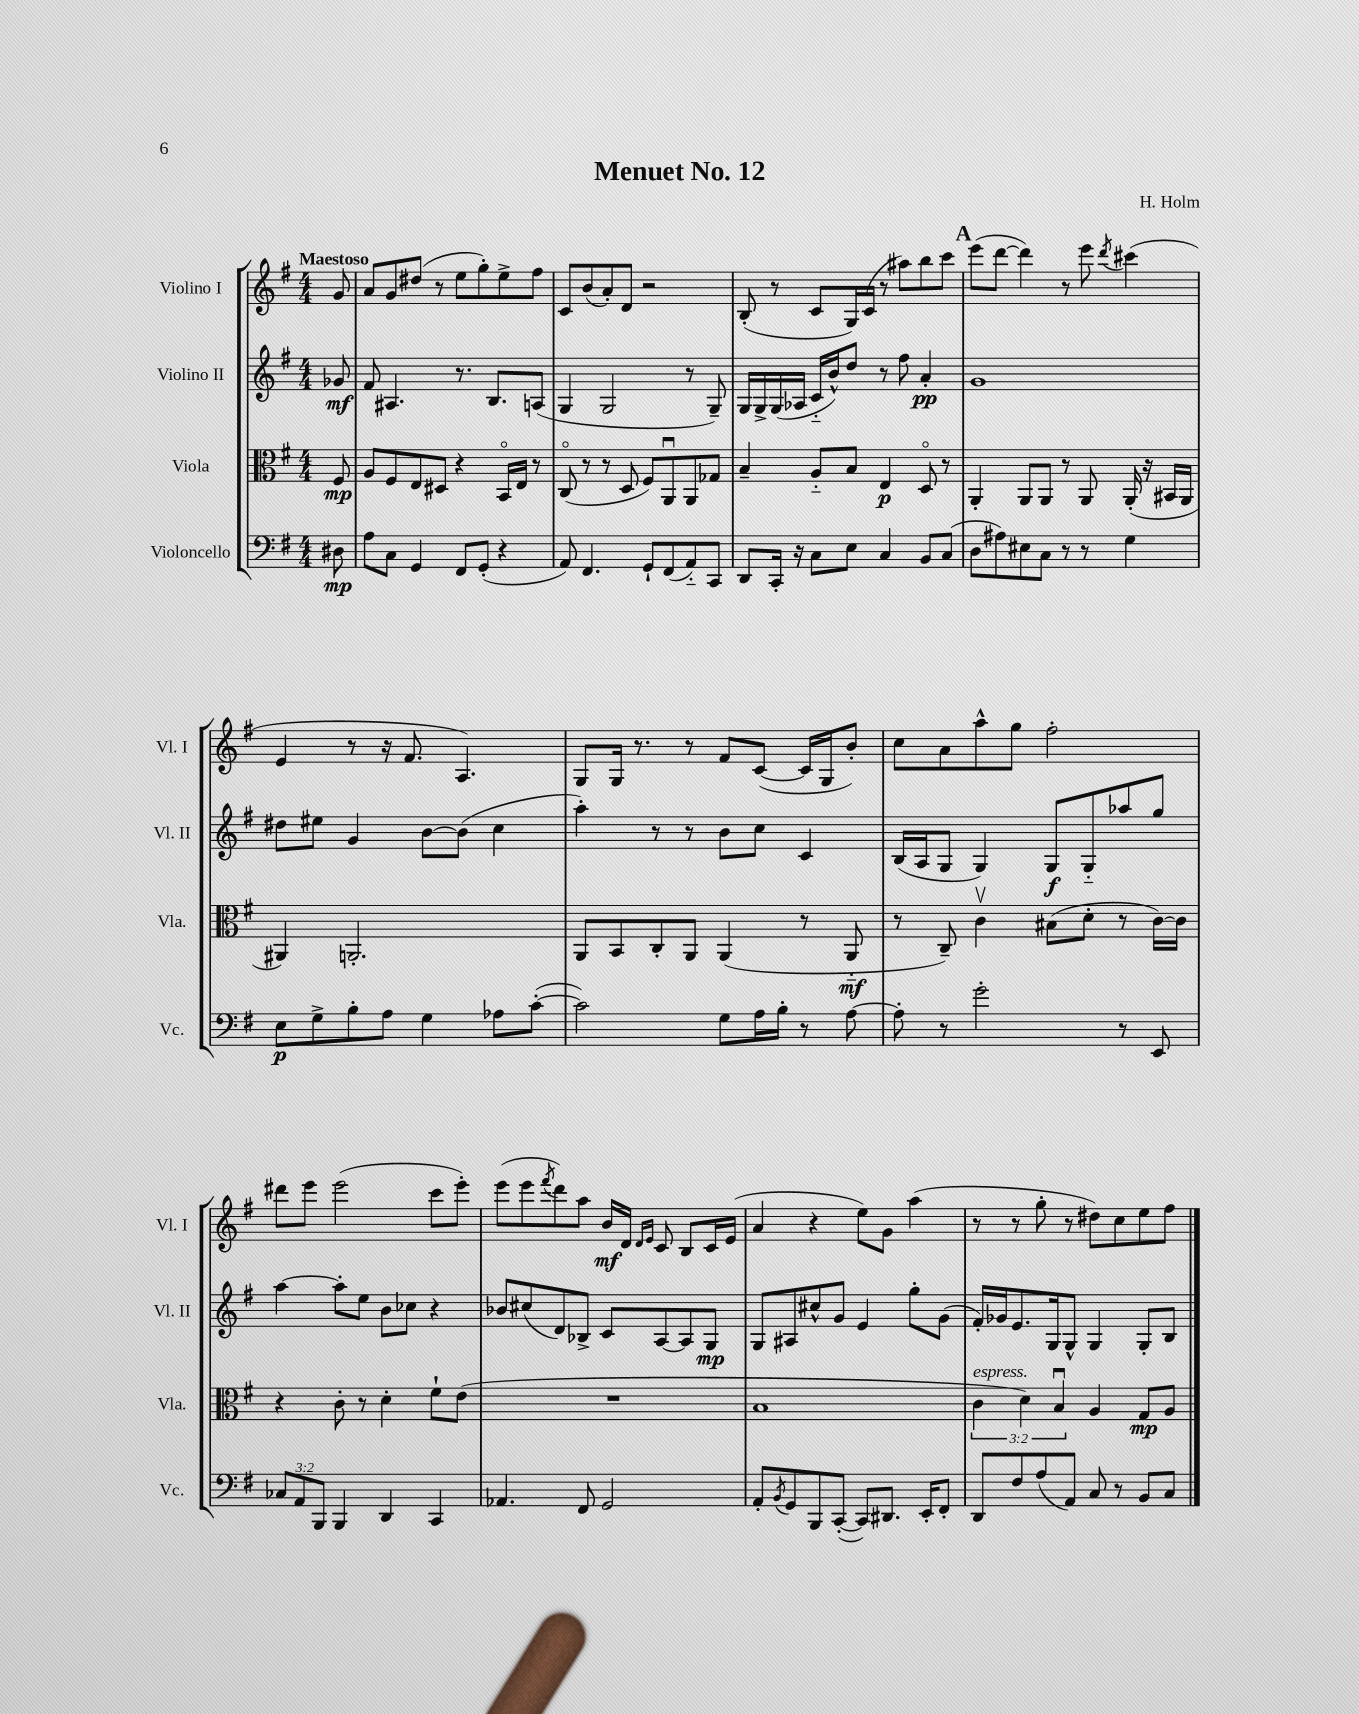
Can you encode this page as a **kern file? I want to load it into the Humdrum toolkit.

**kern	**kern	**kern	**kern
*staff4	*staff3	*staff2	*staff1
*clefF4	*clefC3	*clefG2	*clefG2
*k[f#]	*k[f#]	*k[f#]	*k[f#]
*M4/4	*M4/4	*M4/4	*M4/4
8D#	8F#	8g-	8g
=	=	=	=
8A	8A	8f#	8a
8C	8F#	4.A#	8g
4GG	8E	.	(8dd#
.	8D#	.	8r
8FF#	4r	8.r	8ee
(8GG'	.	.	8gg')
.	.	8.B	.
4r	16BBo	.	8ee^
.	16E	.	.
.	8r	(8A	8ff#
=	=	=	=
8AA)	(8Co	4G	8c
4.FF#	8r	.	(8b
.	8r	2G	8a')
.	8D	.	8d
8GG`	8F#)	.	2r
(8FF#	8AAu	.	.
8AA'~)	8AA	8r	.
8CC	8G-	8G~)	.
=	=	=	=
8DD	4B~	16G	(8B'
.	.	16G^	.
16CC'	.	(16G	8r
16r	.	16A-	.
8C	8A'~	16c'~	8c
.	.	16b^^)	.
8E	8B	8dd	16G)
.	.	.	(16c
4C	4E	8r	8r
.	.	8ff#	8aa#)
8BB	8Do	4a'	8bb
(8C	8r	.	8ccc
=	=	=	=
8D	4AA'	1g	(8eee
8A#)	.	.	[8ddd
8E#	8AA	.	4ddd])
8C	8AA	.	.
8r	8r	.	8r
8r	8AA	.	8eee
.	.	.	8qddd
4G	(16AA'	.	(4ccc#
.	16r	.	.
.	16BB#	.	.
.	16AA	.	.
=	=	=	=
8E	4AA#)	8dd#	4e
8G^	.	8ee#	.
8B'	2.AA'	4g	8r
8A	.	.	16r
.	.	.	8.f#
4G	.	[8b	.
.	.	(8b]	4.A)
8A-	.	4cc	.
([8c'	.	.	.
=	=	=	=
2c])	8AA	4aa')	8G
.	8BB	.	16G
.	.	.	8.r
.	8C'	8r	.
.	8AA	8r	8r
8G	(4AA	8b	8f#
16A	.	8cc	([8c
16B'	.	.	.
8r	8r	4c	16c]
.	.	.	16G
[8A	8AA'~	.	8b')
=	=	=	=
8A']	8r	(16B	8cc
.	.	16A	.
8r	8C~)	8G	8a
2g'	4cv	4G)	8aa^^
.	.	.	8gg
.	(8B#	8G	2ff#'
.	8d'	8G'~	.
8r	8r	8aa-	.
8EE	[16c)	8gg	.
.	16c]	.	.
=	=	=	=
12C-	4r	[4aa	8ddd#
12AA	.	.	.
.	.	.	8eee
12BBB	.	.	.
4BBB	8c'	8aa']	(2eee
.	8r	8ee	.
4DD	4d'	8b	.
.	.	8cc-	.
4CC	8f#`	4r	8ccc
.	(8e	.	8eee')
=	=	=	=
4.AA-	1r	8b-	(8eee
.	.	(8cc#	8eee
.	.	.	8qfff#
.	.	8d)	8ddd)
8FF#	.	8B-^	8aa
2GG	.	8c	16b
.	.	.	16d
.	.	.	16qqd
.	.	.	16qqe
.	.	[8A	8c
.	.	8A]	8B
.	.	8G	16c
.	.	.	(16e
=	=	=	=
8AA'	1B	8G	4a
8qBB	.	.	.
8GG	.	8A#	.
8BBB	.	8cc#^^	4r
([8CC'	.	8g	.
8CC])	.	4e	8ee)
8.DD#	.	.	8g
.	.	8gg'	(4aa
16EE'	.	.	.
8FF#'	.	(8g	.
=	=	=	=
8DD	6c	16f#')	8r
.	.	16g-	.
8F#	.	8.e	8r
.	6d)	.	.
(8A	.	.	8gg'
.	.	16G	.
.	6Bu	.	.
8AA)	.	8G^^	8r
8C	4A	4G	8dd#)
8r	.	.	8cc
8BB	8G	8G'	8ee
8C	8A	8B	8ff#
==	==	==	==
*-	*-	*-	*-
